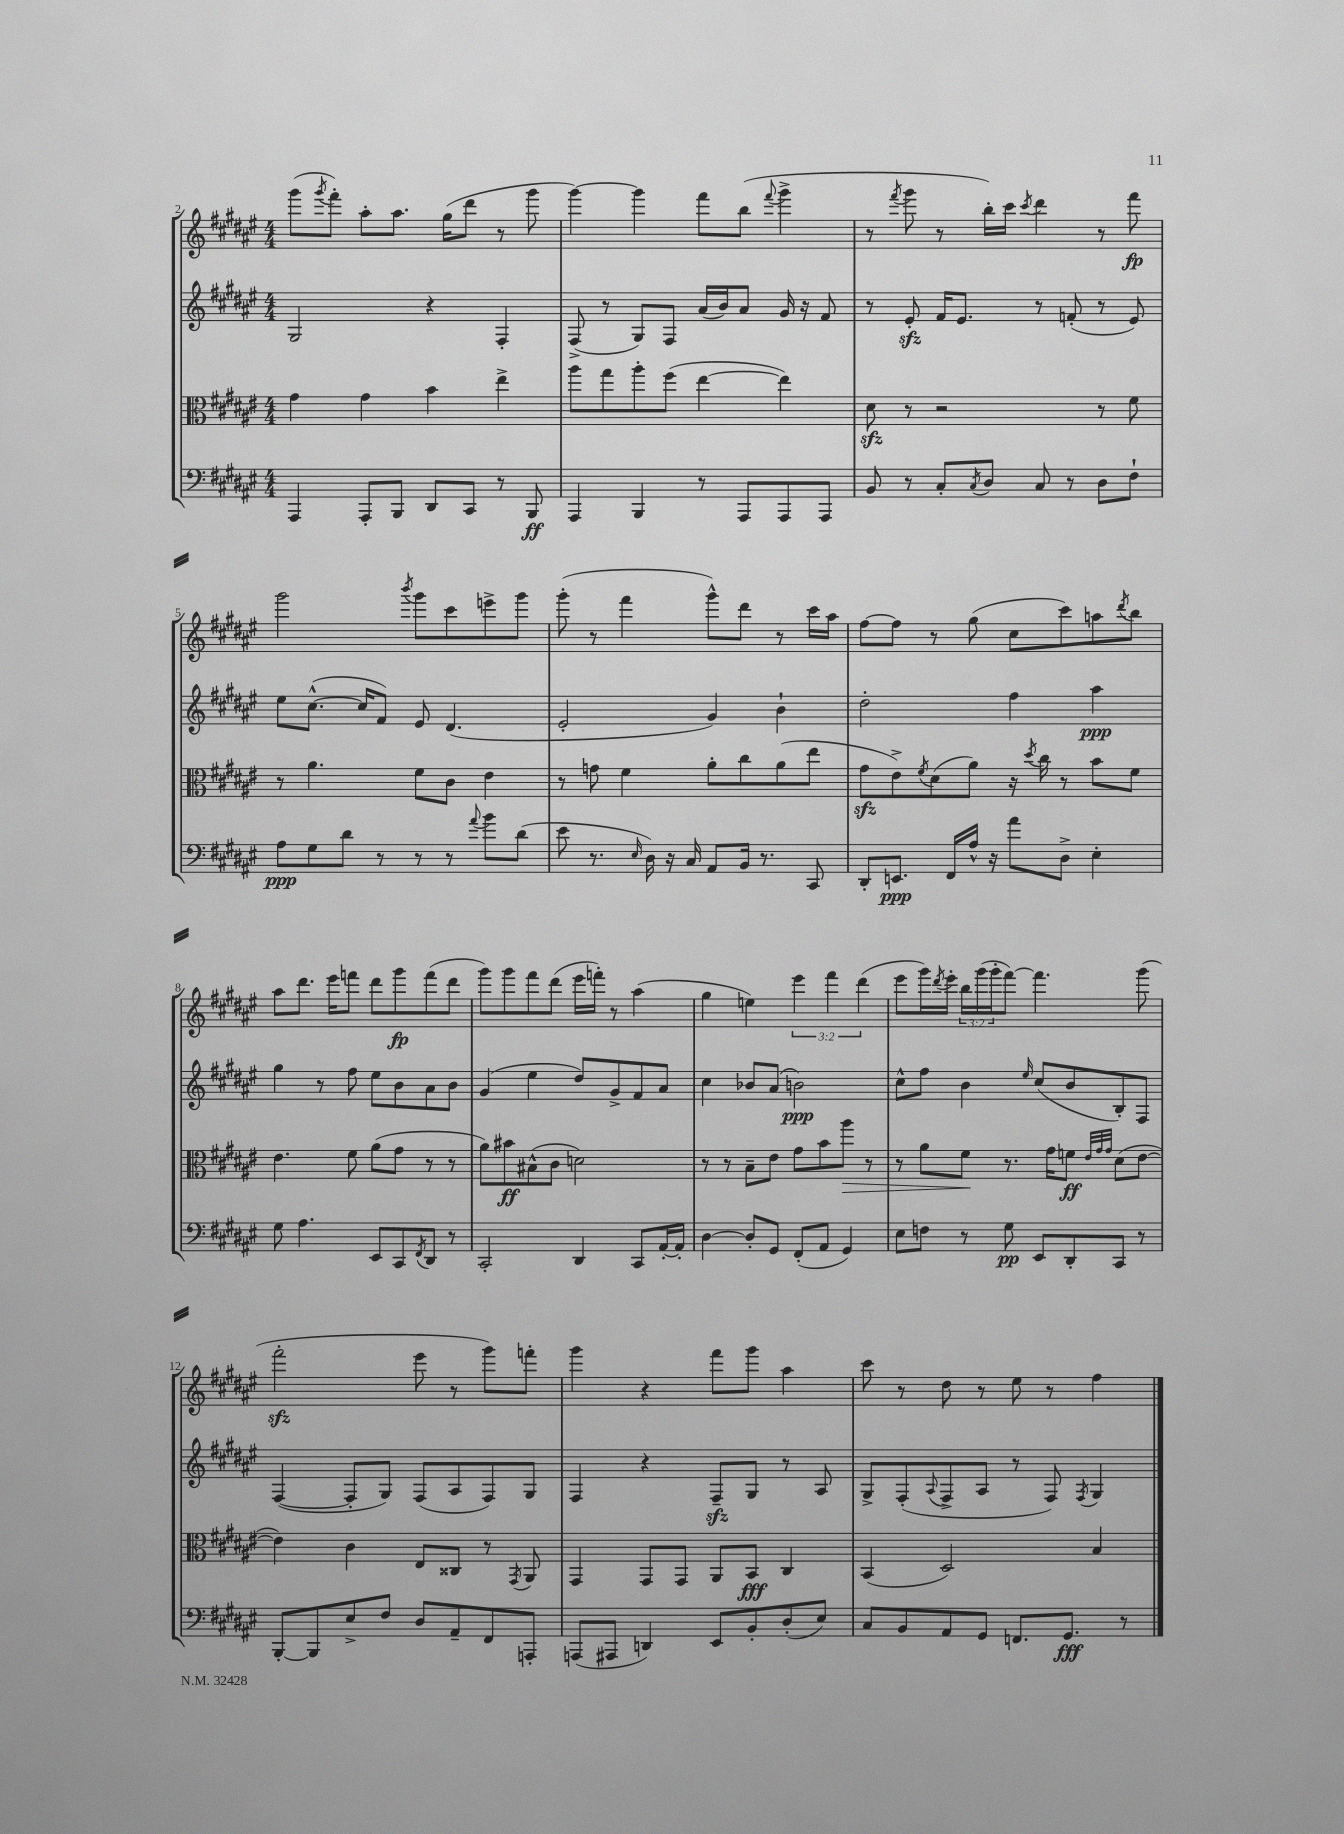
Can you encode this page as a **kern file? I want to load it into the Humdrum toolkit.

**kern	**kern	**kern	**kern
*staff4	*staff3	*staff2	*staff1
*clefF4	*clefC3	*clefG2	*clefG2
*k[f#c#g#d#a#e#]	*k[f#c#g#d#a#e#]	*k[f#c#g#d#a#e#]	*k[f#c#g#d#a#e#]
*M4/4	*M4/4	*M4/4	*M4/4
4AAA#	4g#	2G#	(8ggg#
.	.	.	8qggg#
.	.	.	8fff#')
8AAA#'	4g#	.	8aa#'
8BBB	.	.	8.aa#
8DD#	4b	4r	.
.	.	.	(16gg#
8CC#	.	.	8ddd#
8r	4ee#^	4F#'	8r
8BBB	.	.	8ggg#
=	=	=	=
4AAA#	8aa#	(8F#^	[4ggg#)
.	8gg#	8r	.
4BBB	8aa#'	8G#)	4ggg#]
.	(8ff#	8F#	.
8r	[4ee#	(16a#	8fff#
.	.	16b)	.
8AAA#	.	8a#	(8bb
.	.	.	8qqfff#
8AAA#	4ee#])	16g#	4ggg#^
.	.	16r	.
8AAA#	.	8f#	.
=	=	=	=
8BB	8d#	8r	8r
.	.	.	8qfff#
8r	8r	8e#'	8ggg#
8C#'	2r	16f#	8r
.	.	8.e#	.
8qC#	.	.	.
8D#	.	.	16bb')
.	.	.	16ccc#
.	.	.	8qccc#
8C#	.	8r	4ddd#
8r	.	(8f'	.
8D#	8r	8r	8r
8F#`	8f#	8e#)	8fff#
=	=	=	=
8A#	8r	8ee#	2ggg#
8G#	4.a#	([8.cc#^^	.
8d#	.	.	.
.	.	16cc#]	.
8r	.	8f#)	.
.	.	.	8qbbb
8r	8f#	8e#	8ggg#
8r	8c#	(4.d#	8ccc#
8qqa#	.	.	.
8b	4e#	.	8eee^
(8d#	.	.	8ggg#
=	=	=	=
8e#	8r	2e#'	(8ggg#'
8.r	8g	.	8r
.	4f#	.	4fff#
16qqE#	.	.	.
16D#)	.	.	.
16r	.	.	.
16C#	.	.	.
8AA#	8a#'	4g#)	8ggg#^^)
16BB	8cc#	.	8ddd#
8.r	.	.	.
.	(8a#	4b`	8r
8CC#	8ee#	.	16ccc#
.	.	.	16aa#
=	=	=	=
8DD#'	8g#	2dd#'	[8ff#
8.EE	8e#^)	.	8ff#]
.	8qf#	.	.
.	(8d#	.	8r
16FF#	.	.	.
16A#^^	8a#)	.	(8gg#
16r	.	.	.
8a#	16r	4ff#	8cc#
.	8qdd#	.	.
.	16cc#	.	.
8D#^	8r	.	8ccc#)
4E#'	8b	4aa#	8aa
.	.	.	8qddd#
.	8f#	.	8bb
=	=	=	=
8G#	4.e#	4gg#	8aa#
4.A#	.	.	8.ddd#
.	.	8r	.
.	.	.	16eee#
.	8f#	8ff#	8fff
8EE#	(8a#	8ee#	8ddd#
8CC#	8g#	8b	8ggg#
8qFF#	.	.	.
8DD#	8r	8a#	(8fff
8r	8r	8b	8ddd#
=	=	=	=
2CC#'	8a#)	(4g#	8ggg#)
.	8b#	.	8ggg#
.	(8B#^^	4ee#	8fff#
.	8c#	.	(8ddd#
4DD#	2d)	8dd#)	16eee#
.	.	.	16fff')
.	.	8g#^	8r
8CC#	.	8f#	(4aa#
[16AA#'	.	8a#	.
16AA#']	.	.	.
=	=	=	=
[4D#	8r	4cc#	4gg#
.	8r	.	.
8D#']	8B~	8b-	4ee)
8GG#	8e#	(8a#	.
(8FF#'	8g#	2b)	6eee#
8AA#	8b	.	.
.	.	.	6fff#
4GG#)	8aa#	.	.
.	.	.	(6ddd#
.	8r	.	.
=	=	=	=
8E#	8r	8cc#^^	8eee#
8F	8a#	8ff#	16ggg#)
.	.	.	8qddd#
.	.	.	16eee#'
8r	8f#	4b	24bb
.	.	.	(24ggg#
.	.	.	24ggg#'
8G#	8.r	.	[8fff#)
.	.	16qqee#	.
8EE#	.	(8cc#	4.fff#]
.	16g#	.	.
8DD#'	8f	8b	.
.	32qqe#	.	.
.	32qqg#	.	.
.	32qqg#	.	.
8CC#	(8d#	8B')	.
8r	[8e#	8F#	(8ggg#
=	=	=	=
[8BBB'	4e#])	([4F#	2fff#'
8BBB]	.	.	.
8E#^	4c#	8F#']	.
8F#	.	8G#)	.
8D#	8E#	(8F#	8eee#
8AA#~	8C##	8A#	8r
8FF#	8r	8F#)	8ggg#)
.	8qGG#	.	.
8AAA'	8AA#	8G#	8fff'
=	=	=	=
(8AAA	4GG#	4F#	4ggg#
8AAA#	.	.	.
4DD)	8GG#	4r	4r
.	8GG#	.	.
8EE#	8AA#	8F#~	8fff#
8BB'	8BB	8G#	8ggg#
(8D#'	4C#	8r	4aa#
8E#)	.	8A#	.
=	=	=	=
8C#	(4BB	8G#^	8ccc#
8BB	.	(8F#'	8r
.	.	8qqA#	.
8AA#	2D#)	8F#^	8dd#
8GG#	.	8A#	8r
8.FF	.	8r	8ee#
.	.	8F#)	8r
8.GG#	.	.	.
.	.	8qF#	.
.	4B	4G#	4ff#
8r	.	.	.
==	==	==	==
*-	*-	*-	*-
